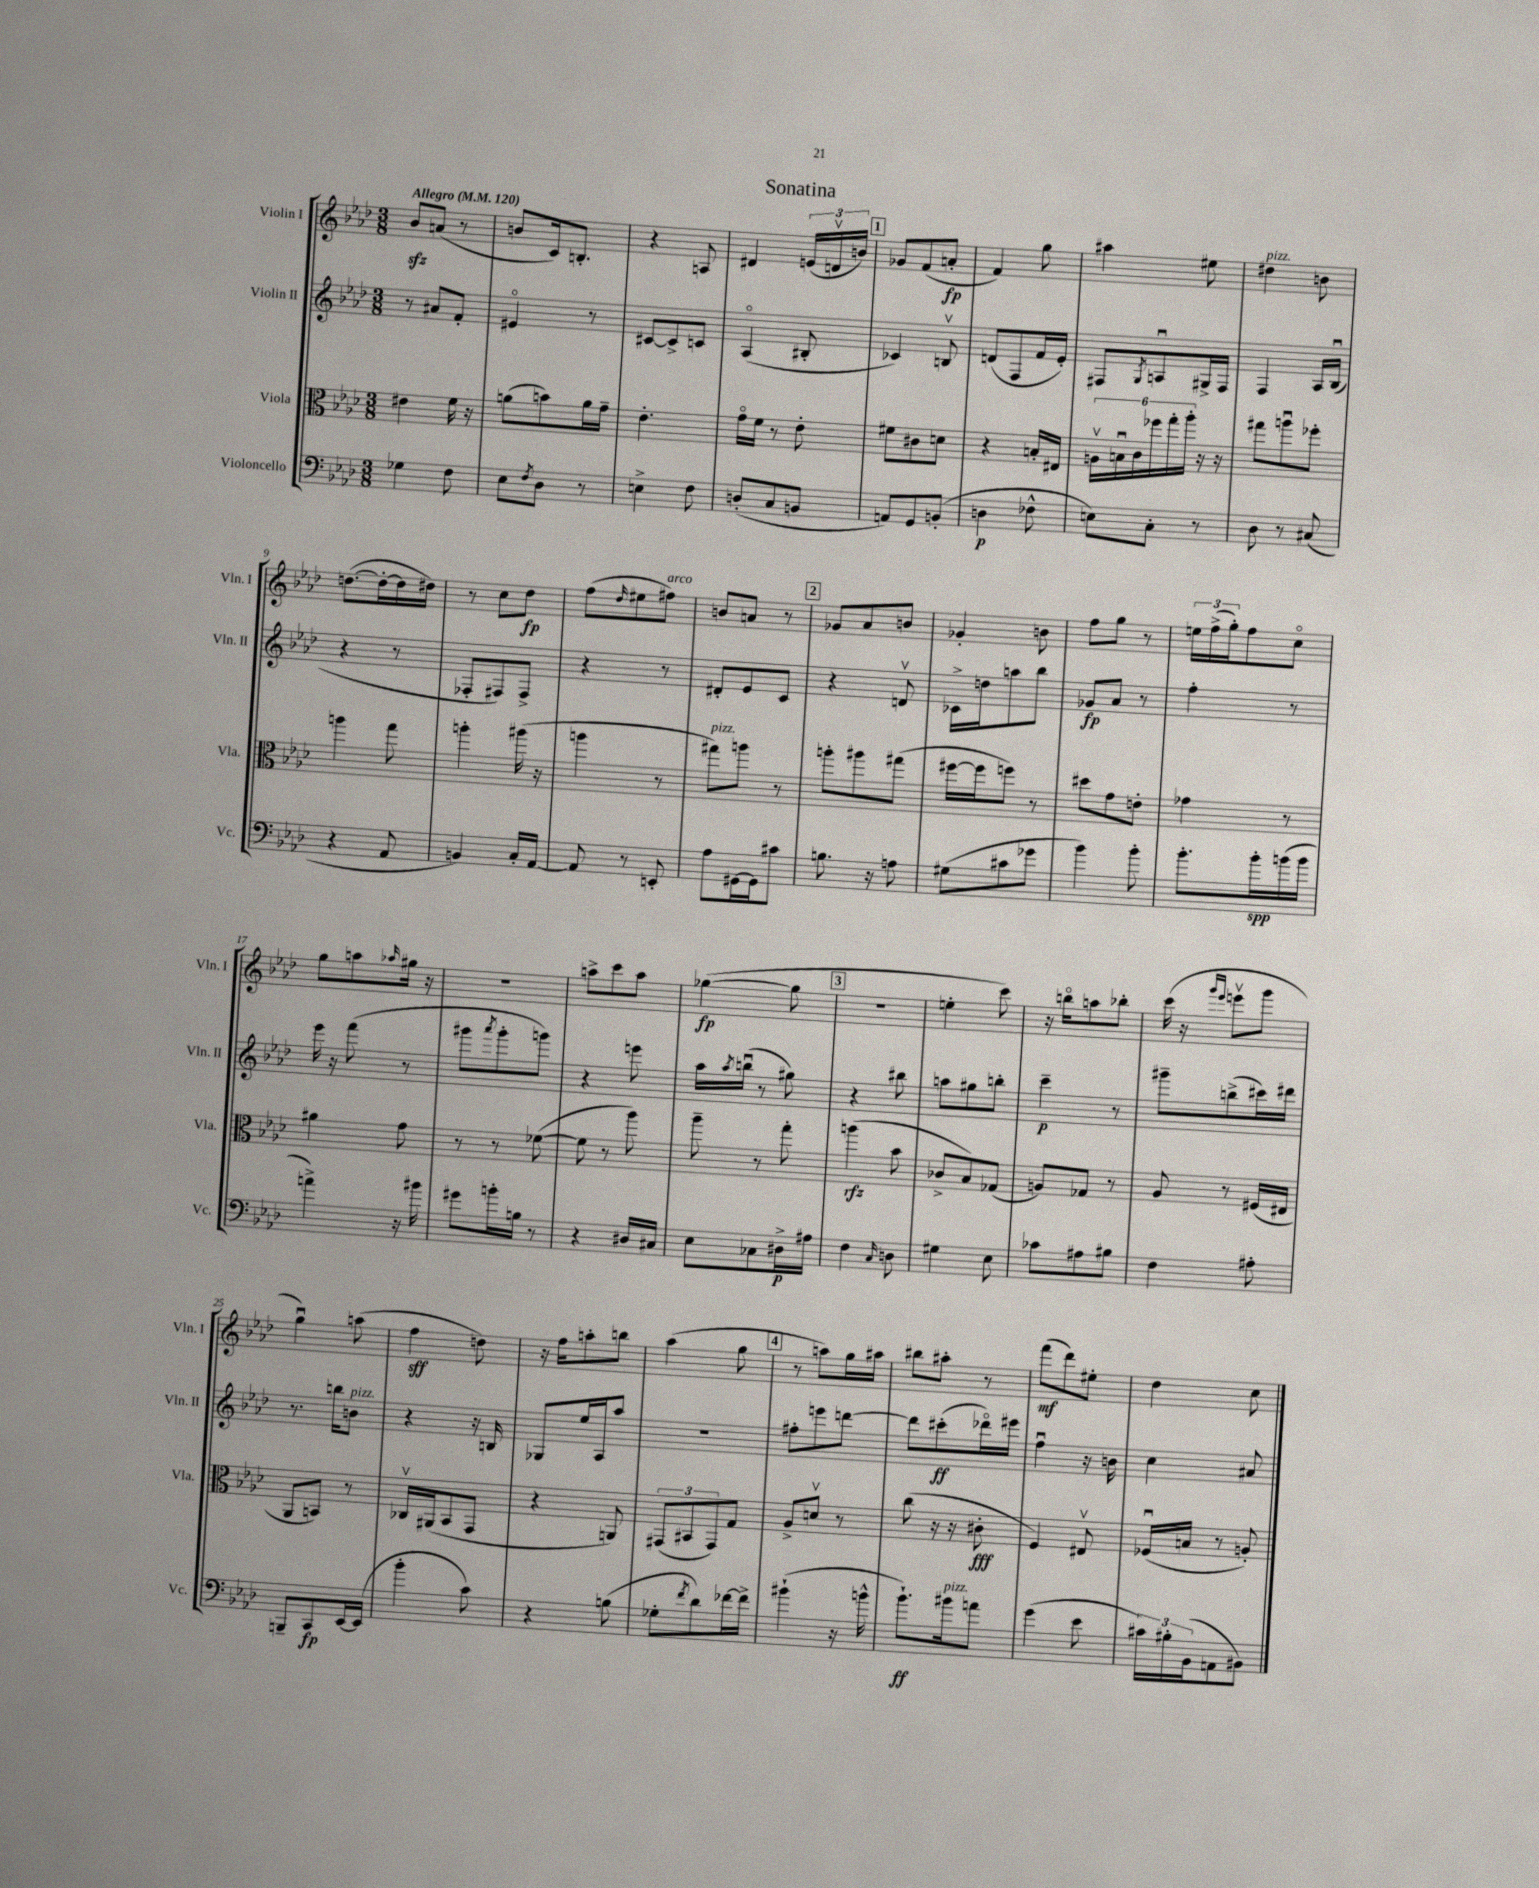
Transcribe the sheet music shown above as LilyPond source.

\header { title = "Sonatina" }
<<
\new StaffGroup <<
\new Staff = "s0" \with { instrumentName = "Violin I" shortInstrumentName = "Vln. I" } {
    \clef treble \key aes \major \numericTimeSignature \time 3/8 \tempo "Allegro" 4 = 120
    bes'8\sfz a'8( r8 |
    b'8 c'16) b8.-. |
    r4 a8 |
    dis'4 \tuplet 3/2 { e'16( d'16\upbow b'16) } |
    \mark \markup { \box "1" } ges'8 f'8( a'8-.\fp |
    f'4) g''8 |
    ais''4 eis''8 |
    dis''4^\markup { \italic "pizz." } b'8 |
    d''8.~( d''16~-. d''16 dis''16) |
    r8 c''8 des''8\fp |
    f''8( \grace { des''16 } eis''8 fis''8^\markup { \italic "arco" }) |
    b'8 a'8 r8 |
    \mark \markup { \box "2" } ges'8 aes'8 b'8 |
    ges'4-. b'8 |
    f''8 g''8 r8 |
    \tuplet 3/2 { e''16 f''16->( g''16-.) } f''8 c''8\flageolet |
    g''8 a''8 \grace { aes''16 } gis''16 r16 |
    R4. |
    a''8-> c'''8 a''8 |
    ges''4~\fp( ges''8 |
    \mark \markup { \box "3" } R4. |
    e''4-. c'''8) |
    r16 b''16\flageolet a''8 bes''8-. |
    c'''16( r16 \grace { g'''16 ees'''16 } e'''8\upbow g'''8 |
    g''4\downbow) a''8( |
    f''4\sff d''8) |
    r16 f''16 a''8-. b''8 |
    aes''4( g''8 |
    \mark \markup { \box "4" } r8 a''8) g''16 ais''16 |
    bis''8 ais''8-. r8 |
    f'''8\mf( des'''8) eis''8-. |
    des''4 c''8 \bar "|." |
}
\new Staff = "s1" \with { instrumentName = "Violin II" shortInstrumentName = "Vln. II" } {
    \clef treble \key aes \major \numericTimeSignature \time 3/8
    r8 ais'8 f'8-. |
    eis'4\flageolet r8 |
    cis'8~ cis'8-> c'8 |
    aes4\flageolet( bis8-. |
    \mark \markup { \box "1" } ces'4) b8\upbow |
    d'8( f8 f'16 ees'16-.) |
    fis8 \acciaccatura { g8 } a8\downbow gis16-> fis16 |
    f4 aes16 bes16\downbow( |
    r4 r8 |
    fes8-. fis8) fis8-> |
    r4 r8 |
    dis'8-. ees'8 c'8 |
    \mark \markup { \box "2" } r4 d'8\upbow |
    ces'16-> d''16 a''8 bes''8 |
    ges'8\fp aes'8 r8 |
    f''4-. r8 |
    ees'''16 r16 f'''8( r8 |
    gis'''8 \acciaccatura { aes'''8 } gis'''8-. g'''8) |
    r4 e'''8 |
    aes''16 \acciaccatura { aes''8 } b''16\downbow( r8 gis''8) |
    \mark \markup { \box "3" } r4 bis''8 |
    a''8 gis''8 b''8-. |
    c'''4--\p r8 |
    gis'''8-- b''8->( cis'''16) dis'''16 |
    r8. b''16 b'8^\markup { \italic "pizz." } |
    r4 r16 b16 |
    ges8 ees''16 aes16 aes''8 |
    r4. |
    \mark \markup { \box "4" } fis''8-. e'''8 d'''8~ |
    d'''8 cis'''8-.\ff( des'''16\flageolet) eis'''16 |
    f''4\downbow r16 b'16 |
    c''4 ais'8 \bar "|." |
}
\new Staff = "s2" \with { instrumentName = "Viola" shortInstrumentName = "Vla." } {
    \clef alto \key aes \major \numericTimeSignature \time 3/8
    eis'4 f'16 r16 |
    a'8( b'8) a'16 g'16-- |
    ees'4.-. |
    g'16\flageolet f'16 r8 ees'8-. |
    \mark \markup { \box "1" } fis'8 cis'8 d'8 |
    r4 b16-. eis16 |
    \tuplet 6/4 { a16\upbow b16\downbow c'16 fes''16 g''16-. aes''16-. } r16 r16 |
    gis''8 a''8\downbow fes''8-. |
    a''4 g''8 |
    a''4-. ais''16( r16 |
    a''4 r8 |
    gis''8^\markup { \italic "pizz." }) a''8 r8 |
    \mark \markup { \box "2" } a''8-. ais''8 gis''8( |
    fis''16~ fis''16 f''8) r8 |
    dis''8 g'8 e'8-. |
    ges'4 r8 |
    ais'4 g'8 |
    r8 r8 fes'8~( |
    fes'8 r8 aes''8) |
    aes''8-- r8 g''8-. |
    \mark \markup { \box "3" } a''4\rfz( bes'8 |
    ces'8-> bes8) ges8( |
    a8) ges8 r8 |
    aes8 r8 fis16( eis16 |
    aes,8 b,8) r8 |
    ces16\upbow ais,16( bes,8 g,8 |
    r4 a,8) |
    \tuplet 3/2 { gis,8( bis,8 gis,8) } g8 |
    \mark \markup { \box "4" } aes8-> d'8\upbow r8 |
    c''8( r16 r16 cis'8-.\fff |
    f4) eis8\upbow |
    fes16\downbow( b16 r8 a8-.) \bar "|." |
}
\new Staff = "s3" \with { instrumentName = "Violoncello" shortInstrumentName = "Vc." } {
    \clef bass \key aes \major \numericTimeSignature \time 3/8
    ges4 f8 |
    ees8 \acciaccatura { f8 } des8 r8 |
    e4-> f8 |
    d8-.( c8 b,8 |
    \mark \markup { \box "1" } a,8) g,8 b,8-.( |
    d4\p fes8-^ |
    e8) c8-. r8 |
    des8 r8 cis8( |
    r4 aes,8 |
    b,4) c16-. aes,16~ |
    aes,8 r8 e,8-. |
    aes8 gis,16~ gis,16 cis'8 |
    \mark \markup { \box "2" } b8. r16 a8 |
    gis8( cis'8 ges'8 |
    bes'4) bes'8-. |
    bes'8.-. bes'16-.\spp b'16( b'16 |
    a'4->) r16 bis'16 |
    gis'8 b'16-. b16 r8 |
    r4 dis16 cis16 |
    ees8 ces8 dis16->\p ais16 |
    \mark \markup { \box "3" } f4 \grace { c16 } d8 |
    gis4 ees8 |
    ces'8 ais8 bis8 |
    f4 ais8-. |
    b,,8-- c,8\fp ees,16~ ees,16( |
    bes'4-. c'8) |
    r4 b8( |
    ges8-. \acciaccatura { f'8 } des'8) fes'16~ fes'16-> |
    \mark \markup { \box "4" } bis'4-!( r16 b'16-^ |
    bes'8.-!\ff) bis'16^\markup { \italic "pizz." } a'8 |
    g'4( ees'8 |
    \tuplet 3/2 { cis'16) bis16-. bes,16( } a,8 bis,8) \bar "|." |
}
>>
>>
